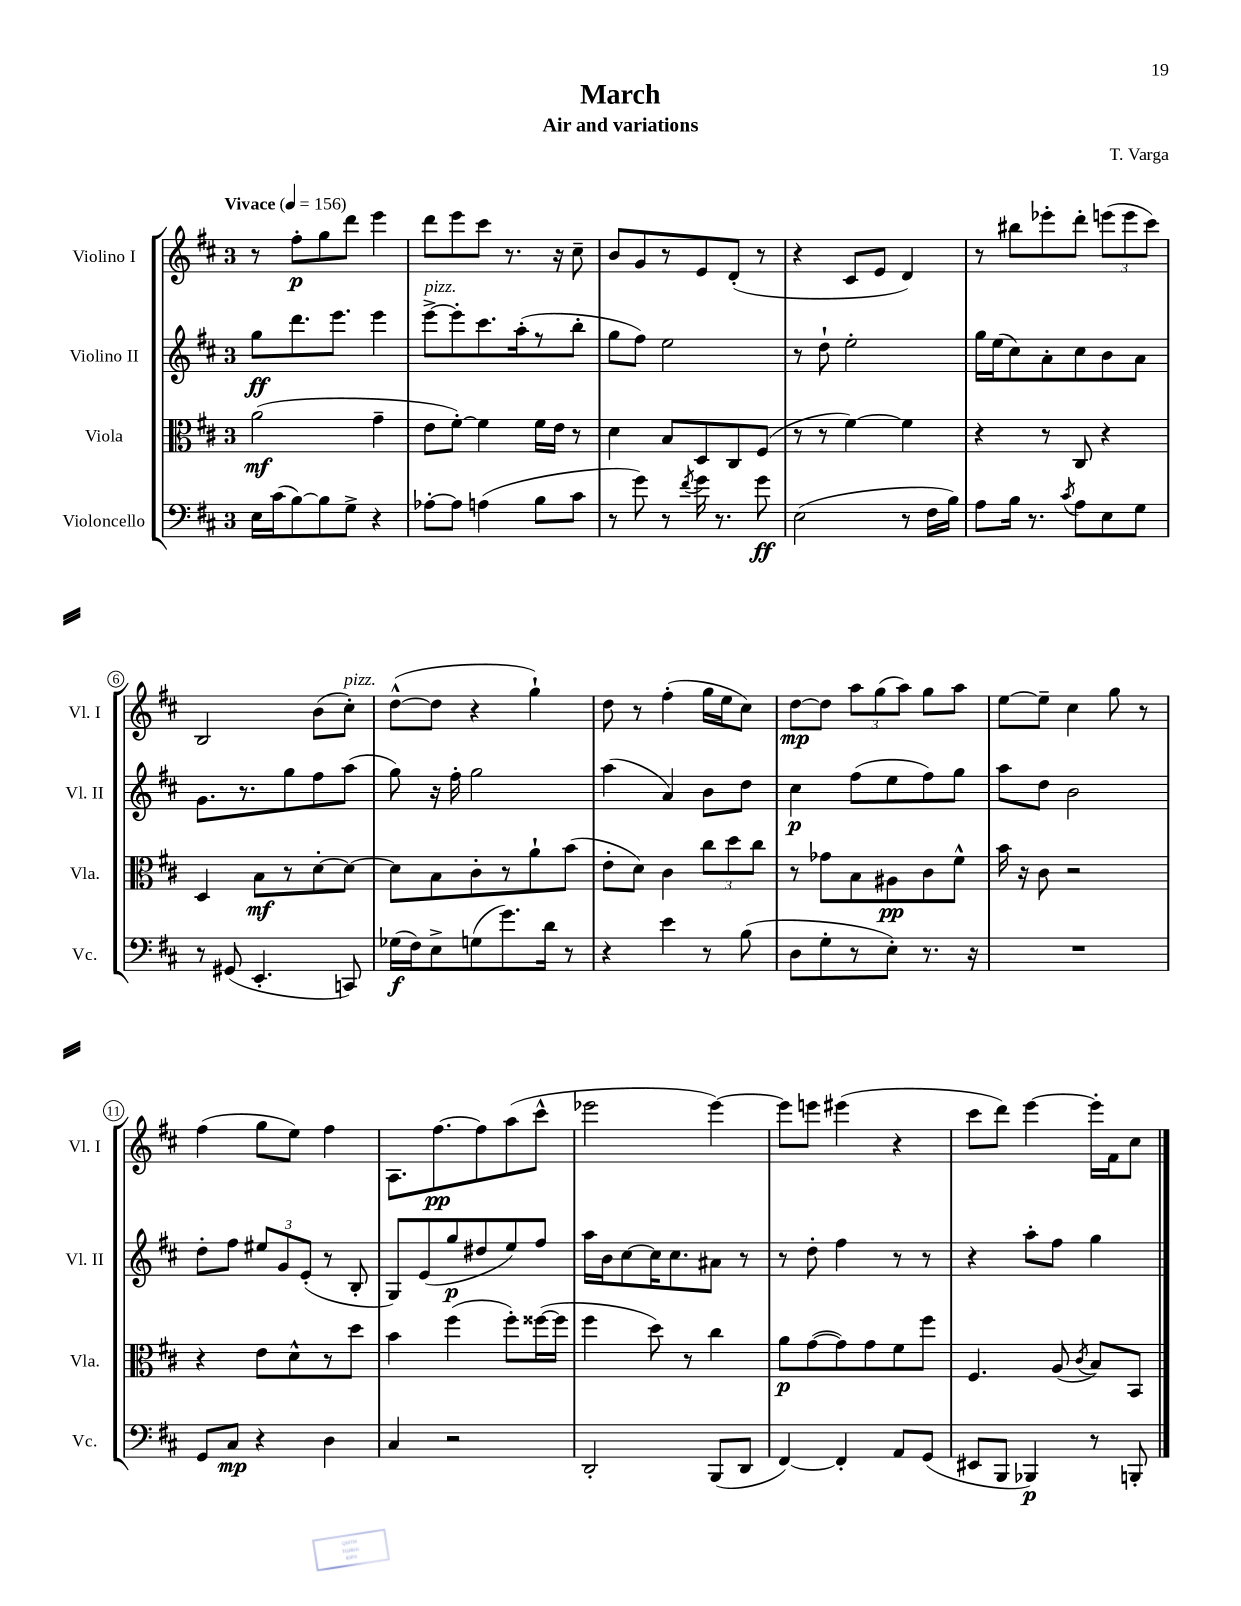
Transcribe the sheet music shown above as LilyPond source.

\header { title = "March" composer = "T. Varga" subtitle = "Air and variations" }
<<
\new StaffGroup <<
\new Staff = "s0" \with { instrumentName = "Violino I" shortInstrumentName = "Vl. I" } {
    \clef treble \key d \major \once \override Staff.TimeSignature.style = #'single-digit \time 3/4 \tempo "Vivace" 4 = 156
    \autoBeamOff r8 fis''8[-.\p g''8 d'''8] e'''4 |
    d'''8[ e'''8 cis'''8] r8. r16 cis''8-- |
    b'8[ g'8 r8 e'8 d'8]-.( r8 |
    r4 cis'8[ e'8] d'4) |
    r8 bis''8[ ees'''8-. d'''8]-. \tuplet 3/2 { e'''8[( e'''8 cis'''8]) } |
    b2 b'8[( cis''8]-.^\markup { \italic "pizz." }) |
    d''8[~-^( d''8] r4 g''4-!) |
    d''8 r8 fis''4-.( g''16[ e''16 cis''8]) |
    d''8[~\mp d''8] \tuplet 3/2 { a''8[ g''8( a''8]) } g''8[ a''8] |
    e''8[~ e''8]-- cis''4 g''8 r8 |
    fis''4( g''8[ e''8]) fis''4 |
    a8.[ fis''8.~\pp fis''8 a''8( cis'''8]-^ |
    ees'''2 ees'''4~) |
    ees'''8[ e'''8] eis'''4( r4 |
    cis'''8[ d'''8]) e'''4~ e'''16[-. fis'16 cis''8] \bar "|." |
}
\new Staff = "s1" \with { instrumentName = "Violino II" shortInstrumentName = "Vl. II" } {
    \clef treble \key d \major \once \override Staff.TimeSignature.style = #'single-digit \time 3/4
    \autoBeamOff g''8[\ff d'''8. e'''8.] e'''4 |
    e'''8[~->^\markup { \italic "pizz." } e'''8-. cis'''8. a''16-.( r8 b''8]-. |
    g''8[ fis''8]) e''2 |
    r8 d''8-! e''2-. |
    g''16[ e''16( cis''8) a'8-. cis''8 b'8 a'8] |
    g'8.[ r8. g''8 fis''8 a''8]( |
    g''8) r16 fis''16-. g''2 |
    a''4( a'4) b'8[ d''8] |
    cis''4\p fis''8[( e''8 fis''8) g''8] |
    a''8[ d''8] b'2 |
    d''8[-. fis''8] \tuplet 3/2 { eis''8[ g'8 e'8]-.( } r8 b8-. |
    g8[) e'8( g''8\p dis''8 e''8) fis''8] |
    a''16[ b'16 cis''8~ cis''16 cis''8. ais'8] r8 |
    r8 d''8-. fis''4 r8 r8 |
    r4 a''8[-. fis''8] g''4 \bar "|." |
}
\new Staff = "s2" \with { instrumentName = "Viola" shortInstrumentName = "Vla." } {
    \clef alto \key d \major \once \override Staff.TimeSignature.style = #'single-digit \time 3/4
    \autoBeamOff a'2\mf( g'4-- |
    e'8[ fis'8]~-.) fis'4 fis'16[ e'16] r8 |
    d'4 b8[ d8 cis8 fis8]( |
    r8 r8 fis'4~) fis'4 |
    r4 r8 cis8 r4 |
    d4 b8[\mf r8 d'8~-. d'8]~ |
    d'8[ b8 cis'8-. r8 a'8-! b'8]( |
    e'8[-. d'8]) cis'4 \tuplet 3/2 { cis''8[ d''8 cis''8] } |
    r8 ges'8[ b8 ais8\pp cis'8 fis'8]-^ |
    b'16 r16 cis'8 r2 |
    r4 e'8[ d'8-^ r8 d''8] |
    b'4 fis''4( fis''8[-.) fisis''16~( fisis''16] |
    fis''4 d''8) r8 cis''4 |
    a'8[\p g'8~( g'8) g'8 fis'8 fis''8] |
    fis4. a8( \acciaccatura { cis'8 } b8[) b,8] \bar "|." |
}
\new Staff = "s3" \with { instrumentName = "Violoncello" shortInstrumentName = "Vc." } {
    \clef bass \key d \major \once \override Staff.TimeSignature.style = #'single-digit \time 3/4
    \autoBeamOff e16[ cis'16( b8~) b8 g8]-> r4 |
    aes8[~-. aes8] a4( b8[ cis'8] |
    r8 g'8) r8 \acciaccatura { fis'8 } g'16 r8. g'8\ff |
    e2( r8 fis16[ b16]) |
    a8[ b16] r8. \acciaccatura { cis'8 } a8[ e8 g8] |
    r8 gis,8( e,4.-. c,8) |
    ges16[\f( fis16) e8-> g8( g'8.) d'16] r8 |
    r4 e'4 r8 b8( |
    d8[ g8-. r8 e8]-.) r8. r16 |
    R2. |
    g,8[ cis8]\mp r4 d4 |
    cis4 r2 |
    d,2-. b,,8[( d,8] |
    fis,4~) fis,4-. a,8[ g,8]( |
    eis,8[ b,,8] bes,,4\p) r8 b,,8-. \bar "|." |
}
>>
>>
\layout { \context { \Score \override BarNumber.stencil = #(make-stencil-circler 0.1 0.3 ly:text-interface::print) } }
